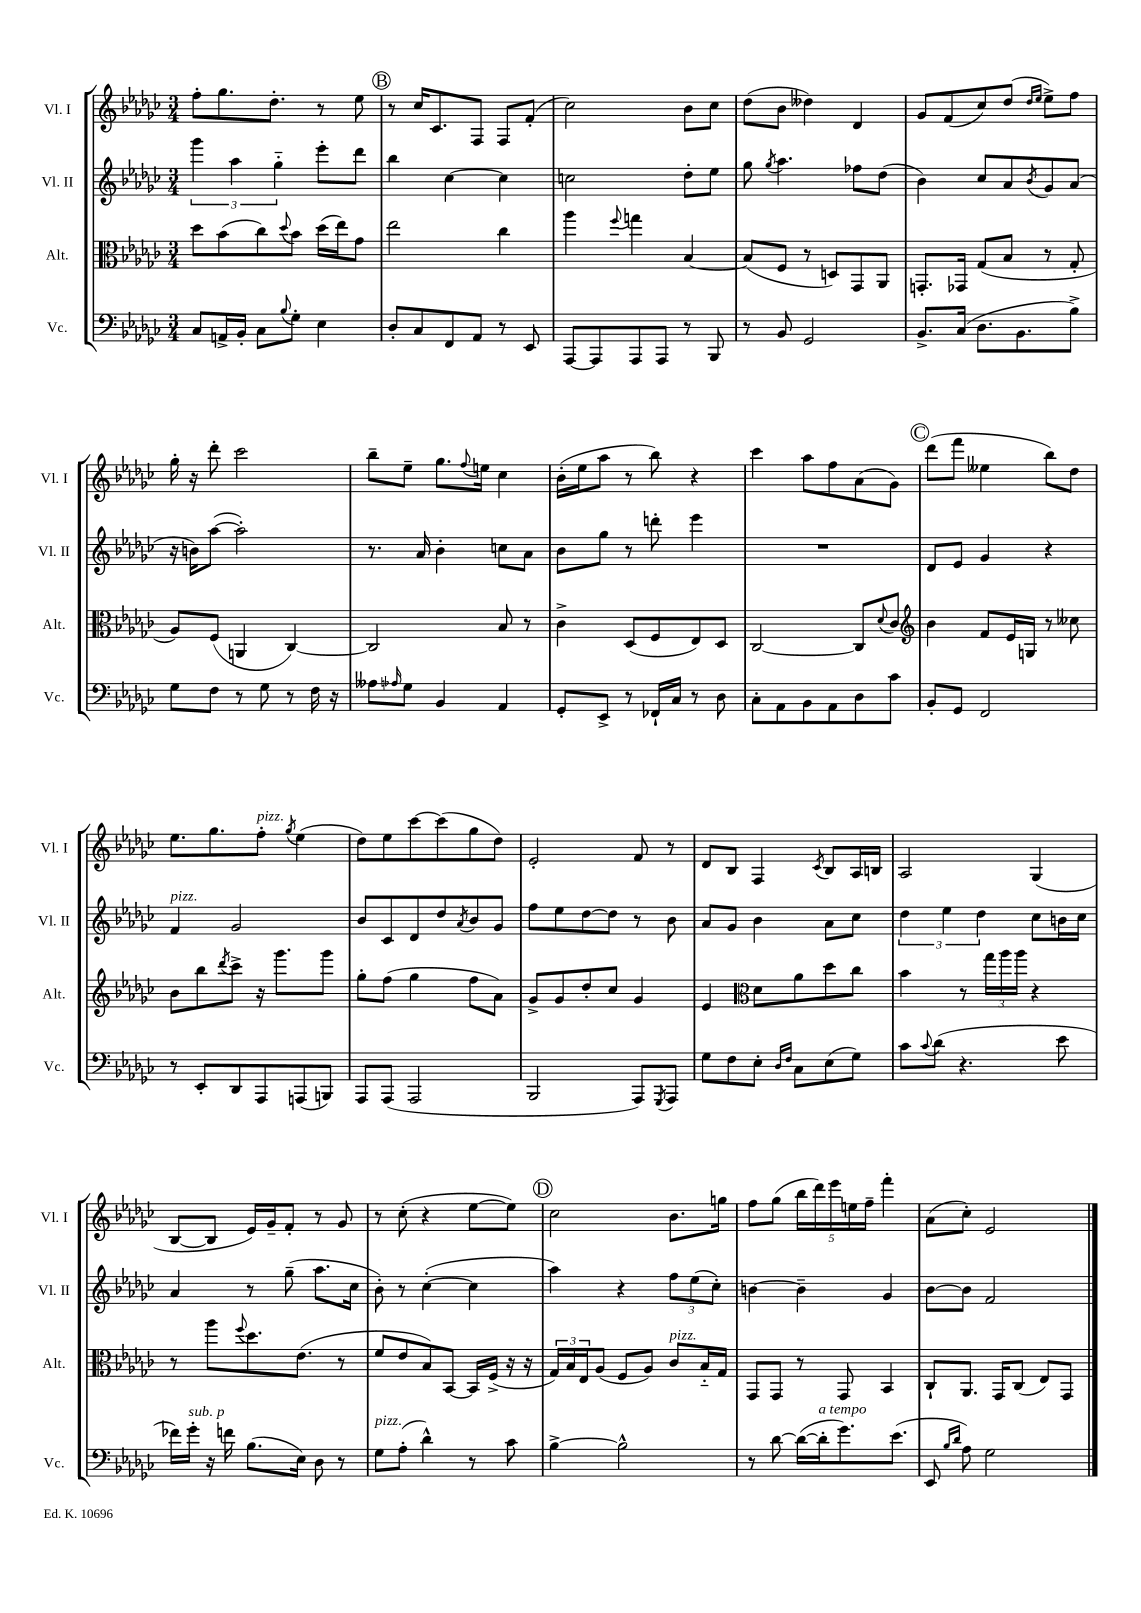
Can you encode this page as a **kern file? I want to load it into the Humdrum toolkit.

**kern	**kern	**kern	**kern
*part4	*part3	*part2	*part1
*staff4	*staff3	*staff2	*staff1
*I"Vc.	*I"Alt.	*I"Vl. II	*I"Vl. I
*I'Vc.	*I'Alt.	*I'Vl. II	*I'Vl. I
*clefF4	*clefC3	*clefG2	*clefG2
*k[b-e-a-d-g-c-]	*k[b-e-a-d-g-c-]	*k[b-e-a-d-g-c-]	*k[b-e-a-d-g-c-]
*M3/4	*M3/4	*M3/4	*M3/4
=136	=136	=136	=136
8C-/L	8dd-\L	6ggg-\	8ff'\L
16AAn^/L	(8b-\	.	8.gg-\
.	.	6aa-\	.
16BB-'/JJ	.	.	.
8C-\L	8cc-\)	.	.
.	.	.	8.dd-'\J
.	.	6gg-\	.
8qqB-/	8qqdd-/	.	.
8G-'\J	8b-\J	.	.
4E-\	(16dd-\LL	8eee-'\L	8r
.	16ee-\J)	.	.
.	8g-\J	8ddd-\J	8ee-\
!!LO:REH:place=s1:t=B
=137	=137	=137	=137
8D-'/L	2ee-\	4bb-\	8r
8C-/	.	.	16cc-/KL
.	.	.	8.c-/
8FF/	.	[4cc-\	.
8AA-/J	.	.	8F/J
8r	4cc-\	4cc-\]	8F/L
8EE-/	.	.	(8f'/J
=138	=138	=138	=138
[8AAA-/L	4aa-\	2ccn\	2cc-\)
8AAA-/]	.	.	.
.	8qqff/	.	.
8AAA-/	4ggn\	.	.
8AAA-/J	.	.	.
8r	[4B-/	8dd-'\L	8b-\L
8BBB-/	.	8ee-\J	8cc-\J
=139	=139	=139	=139
8r	(8B-/L]	8gg-\	(8dd-\L
.	.	8qgg-/	.
8BB-/	8F/J	4.aa-\	8b-\J
2GG-/	8r	.	4dd--X\)
.	8Dn/L)	.	.
.	8GG-/	8ff-X\L	4d-/
.	8AA-/J	(8dd-\J	.
=140	=140	=140	=140
8.BB-^/L	8.GGn'/L	4b-\)	8g-/L
.	.	.	(8f/
(16C-/Jk	16GG-X/Jk	.	.
8.D-\L	(8G-/L	8cc-/L	8cc-/)
.	8B-/J	8a-/	(8dd-/J
8.BB-\	.	.	.
.	.	.	16qqdd-/LL
.	.	8qb-/	16qqee-/JJ
.	8r	8g-/	8ee-^\L)
8B-^\J)	8G-'/	(8a-/J	8ff\J
!!LO:LB:g=z
=141	=141	=141	=141
8G-\L	8A-/L)	16r	16gg-'\
.	.	16bn\KL)	16r
8F\J	(8F/J	([8aa-\J	8ddd-'\
8r	4AAn/	2aa-'\])	2ccc-\
8G-\	.	.	.
8r	[4C-/)	.	.
16F\	.	.	.
16r	.	.	.
=142	=142	=142	=142
8A--X\L	2C-/]	8.r	8bb-~\L
16qqA-X/	.	.	.
8G-\J	.	.	8ee-~\J
.	.	16a-/	.
4BB-/	.	4b-'\	8.gg-\L
.	.	.	8qqff/
.	.	.	16een\Jk
4AA-/	8B-/	8ccn\L	4cc-\
.	8r	8a-\J	.
=143	=143	=143	=143
8GG-'/L	4c-^\	8b-\L	(16b-'\LL
.	.	.	16ee-\J
8EE-^/J	.	8gg-\J	8aa-\J
8r	(8D-/L	8r	8r
16FF-X`/LL	8F/	8dddn'\	8bb-\)
16C-/JJ	.	.	.
8r	8E-/)	4eee-\	4r
8D-\	8D-/J	.	.
=144	=144	=144	=144
8C-'\L	[2C-/	2.r	4ccc-\
8AA-\	.	.	.
8BB-\	.	.	8aa-\L
8AA-\	.	.	8ff\
8D-\	8C-/L]	.	(8a-\
.	8qqd-/	.	.
8c-\J	8c-/J	.	8g-\J)
!!LO:REH:place=s1:t=C
=145	=145	=145	=145
*	*clefG2	*	*
8BB-'/L	4b-\	8d-/L	(8ddd-\L
8GG-/J	.	8e-/J	8fff\J
2FF/	8f/L	4g-/	4ee--X\
.	16e-/L	.	.
.	16Gn/JJ	.	.
.	8r	4r	8bb-\L)
.	8cc--X\	.	8dd-\J
!!LO:LB:g=z
=146	=146	=146	=146
!	!	!LO:TX:a:i:t=pizz.	!
8r	8b-\L	4f/	8.ee-\L
8EE-'/L	8bb-\	.	.
.	.	.	8.gg-\
.	8qddd-/	.	.
8DD-/	8ccc-^\J	2g-/	.
!	!	!	!LO:TX:a:i:t=pizz.
8AAA-/	16r	.	8ff'\J
.	8.ggg-\L	.	.
.	.	.	8qgg-/
(8AAAn/	.	.	(4ee-\
8BBBn/J)	8ggg-\J	.	.
=147	=147	=147	=147
8AAA-/L	8gg-'\L	8b-/L	8dd-\L)
(8AAA-/J	(8ff\J	8c-/	8ee-\
2AAA-/	4gg-\	8d-/	[8ccc-\
.	.	8dd-/	(8ccc-\]
.	.	8qa-/	.
.	8ff\L	8b-/	8gg-\
.	8a-\J)	8g-/J	8dd-\J)
=148	=148	=148	=148
2BBB-/	8g-^/L	8ff\L	2e-'/
.	8g-/	8ee-\	.
.	8dd-'/	[8dd-\	.
.	8cc-/J	8dd-\J]	.
8AAA-/L)	4g-/	8r	8f/
8qGGG-/	.	.	.
8AAA-/J	.	8b-\	8r
=149	=149	=149	=149
8G-\L	4e-/	8a-/L	8d-/L
8F\	.	8g-/J	8B-/J
*	*clefC3	*	*
8E-'\J	8d-\L	4b-\	4F/
16qqD-/LL	.	.	.
16qqF/JJ	.	.	.
8C-\L	8a-\	.	.
.	.	.	8qc-/
(8E-\	8dd-\	8a-\L	8B-/L
8G-\J)	8cc-\J	8cc-\J	16A-/L
.	.	.	16Bn/JJ
=150	=150	=150	=150
8c-\L	4b-\	6dd-\	2A-/
8qqc-/	.	.	.
(8d-\J	.	.	.
.	.	6ee-\	.
4.r	8r	.	.
.	.	6dd-\	.
.	24gg-\LL	.	.
.	24aa-\	.	.
.	24aa-\JJ	.	.
.	4r	8cc-\L	(4G-/
8e-\	.	16bn\L	.
.	.	16cc-\JJ	.
!!LO:LB:g=z
=151	=151	=151	=151
16f-X\LL)	8r	4a-/	[8B-/L
!LO:TX:a:i:t=sub. p	!	!	!
16g-'\JJ	.	.	.
16r	8aa-\L	.	8B-/J]
16fn\	.	.	.
.	8qqff/	.	.
(8.B-\L	8.dd-\	8r	16e-/LL)
.	.	.	16g-~/J
.	.	(8gg-~\	8f'/J
16E-\Jk)	(8.e-\J	.	.
8D-\	.	8.aa-\L	8r
8r	8r	.	8g-/
.	.	16cc-\Jk	.
=152	=152	=152	=152
!LO:TX:a:i:t=pizz.	!	!	!
8G-\L	8f/L	8b-'\)	8r
(8A-'\J	8e-/	8r	(8cc-'\
4d-^^\)	8B-/)	([4cc-'\	4r
.	[8BB-/J	.	.
8r	16BB-/LL]	4cc-\]	[8ee-\L
.	(16F^/JJ	.	.
8c-\	16r	.	8ee-\J])
.	16r	.	.
!!LO:REH:place=s1:t=D
=153	=153	=153	=153
[4B-^\	24G-/LL)	4aa-\)	2cc-\
.	24B-/	.	.
.	24E-/J	.	.
.	(8A-/J	.	.
2B-^^\]	8F/L	4r	.
.	8A-/J)	.	.
!	!LO:TX:a:i:t=pizz.	!	!
.	8c-/L	12ff\L	8.b-\L
.	.	(12ee-\	.
.	16B-/L	.	.
.	.	12cc-'\J)	.
.	16G-/JJ	.	16ggn\Jk
=154	=154	=154	=154
8r	8GG-/L	[4bn\	8ff\L
[8d-\	8GG-/J	.	(8gg-\J
(16d-\LL_	8r	4b~\]	20bb-\LL
.	.	.	20ddd-\)
!LO:TX:a:i:t=a tempo	!	!	!
16d-'\J]	.	.	.
.	.	.	20eee-\
8.g-\)	8GG-/	.	.
.	.	.	20een\
.	.	.	20ff~\JJ
.	4BB-/	4g-/	4fff'\
(8.e-\J	.	.	.
=155	=155	=155	=155
8EE-/	8C-`/L	[8b-\L	(8a-\L
16qqB-/LL	.	.	.
16qqd-/JJ	.	.	.
8A-\)	8.AA-/J	8b-\J]	8cc-'\J)
2G-\	.	2f/	2e-/
.	16GG-/KL	.	.
.	(8C-/J	.	.
.	8E-/L)	.	.
.	8GG-/J	.	.
==	==	==	==
*-	*-	*-	*-
